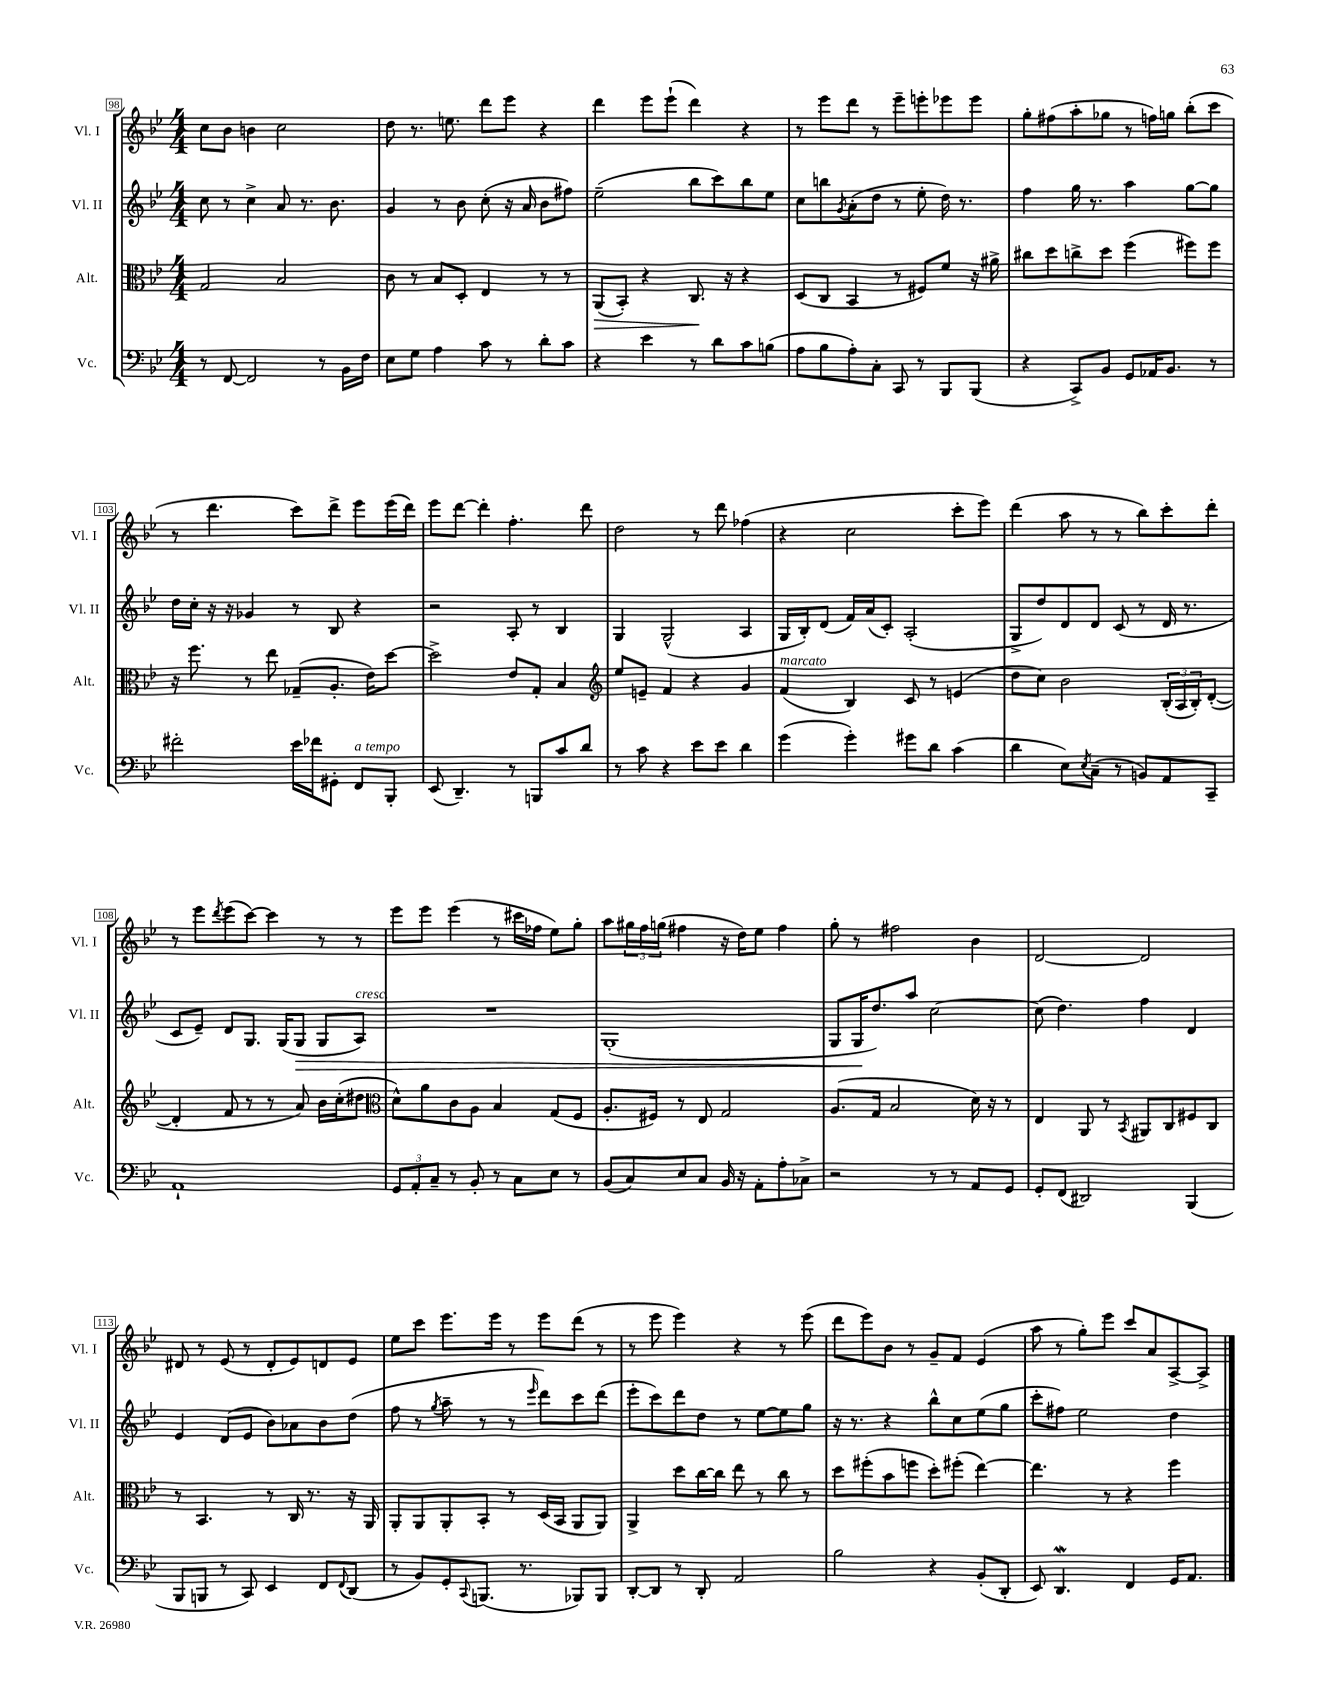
<<
\new StaffGroup <<
\new Staff = "s0" \with { instrumentName = "Vl. I" shortInstrumentName = "Vl. I" } {
    \clef treble \key bes \major \numericTimeSignature \time 4/4
    c''8 bes'8 b'4 c''2 |
    d''8 r8. e''8. d'''8 ees'''8 r4 |
    d'''4 ees'''8 ees'''8-!( d'''4) r4 |
    r8 ees'''8 d'''8 r8 ees'''8-- e'''8-. ees'''8 ees'''8 |
    g''8-. fis''8( a''8-. ges''8 r8 f''16) g''16 bes''8-.( c'''8 |
    r8 d'''4. c'''8) d'''8-> ees'''8 ees'''16( d'''16) |
    ees'''8 d'''8~ d'''4-. f''4.-. d'''8 |
    d''2 r8 d'''8 fes''4( |
    r4 c''2 c'''8-. ees'''8) |
    d'''4( a''8 r8 r8 bes''8) c'''8-. d'''8-. |
    r8 ees'''8 \acciaccatura { d'''8 } ees'''8( c'''8~) c'''4 r8 r8 |
    ees'''8 ees'''8 ees'''4( r8 cis'''16 fes''16 ees''8) g''8-. |
    a''8 \tuplet 3/2 { gis''16 f''16 g''16( } fis''4 r16 d''16) ees''8 fis''4 |
    g''8-. r8 fis''2 bes'4 |
    d'2~ d'2 |
    dis'8 r8 ees'8( r8 dis'8-. ees'8) d'8 ees'8 |
    ees''8 c'''8 ees'''8. ees'''16 r8 ees'''8 d'''8( r8 |
    r8 ees'''8 ees'''4) r4 r8 ees'''8( |
    d'''8 ees'''8) bes'8 r8 g'8-- f'8 ees'4( |
    a''8 r8 g''8-.) ees'''8 c'''8 a'8 a8~-> a8-> \bar "|." |
}
\new Staff = "s1" \with { instrumentName = "Vl. II" shortInstrumentName = "Vl. II" } {
    \clef treble \key bes \major \numericTimeSignature \time 4/4
    c''8 r8 c''4-> a'8 r8. bes'8. |
    g'4 r8 bes'8 c''8-.( r16 a'16 bes'8 fis''8) |
    ees''2--( bes''8 c'''8) bes''8 ees''8 |
    c''8 b''8 \acciaccatura { g'8 } a'8-.( d''8 r8 ees''8-. d''16) r8. |
    f''4 g''16 r8. a''4 g''8~ g''8 |
    d''16 c''16-. r16 r16 ges'4 r8 bes8 r4 |
    r2 a8-. r8 bes4 |
    g4 g2-^( a4 |
    g16 bes16-.) d'8( f'16) a'16( c'8-.) a2-.( |
    g8-> d''8) d'8 d'8 c'8( r8 d'16 r8. |
    c'8 ees'8--) d'8 g8. g16( g8\> g8 a8^\markup { \italic "cresc." }) |
    R1 |
    g1-.( |
    g8 g16\! d''8.) a''8 c''2~ |
    c''8( d''4.) f''4 d'4 |
    ees'4 d'8( ees'8 bes'8) aes'8 bes'8 d''8( |
    f''8 r8 \acciaccatura { g''8 } a''8-- r8 r8 \grace { ees'''16 } d'''8) c'''8 d'''8( |
    ees'''8-. c'''8) d'''8 d''8 r8 ees''8~ ees''8 g''8 |
    r16 r8. r4 bes''8-^ c''8 ees''8( g''8 |
    c'''8-. fis''8) ees''2 d''4 \bar "|." |
}
\new Staff = "s2" \with { instrumentName = "Alt." shortInstrumentName = "Alt." } {
    \clef alto \key bes \major \numericTimeSignature \time 4/4
    g2 bes2 |
    c'8 r8 bes8 d8-. ees4 r8 r8 |
    a,8\>( bes,8-.) r4 c8.\! r16 r4 |
    d8( c8 bes,4 r8 fis8) f'8 r16 ais'16-> |
    cis''8 d''8 c''8-> d''8 f''4( fis''8) fis''8 |
    r16 f''8. r8 ees''8 ges8--( a8.-. ees'16) d''8~ |
    d''2-> ees'8 g8-. bes4 |
    \clef treble ees''8 e'8-- f'4 r4 g'4 |
    f'4^\markup { \italic "marcato" }( bes4) c'8 r8 e'4( |
    d''8 c''8) bes'2 \tuplet 3/2 { bes16-.( a16 bes16-.) } d'8~-.( |
    d'4-. f'8 r8 r8 a'8) bes'16 c''16-.( dis''8 |
    \clef alto d'8-^) a'8 c'8 a8 bes4 g8( f8 |
    a8.-. fis16) r8 ees8 g2 |
    a8.( g16 bes2 d'16) r16 r8 |
    ees4 a,8 r8 \acciaccatura { bes,8 } ais,8 c8 fis8 c8 |
    r8 bes,4. r8 c16 r8. r16 a,16 |
    a,8-. a,8 a,8-. bes,8-. r8 d16( bes,16 a,8 a,8) |
    a,4-> d''8 c''16~ c''16 ees''8 r8 c''8 r8 |
    d''8 fis''8-.( bes'8 f''8 d''8-.) fis''8-.( ees''4~) |
    ees''4. r8 r4 f''4 \bar "|." |
}
\new Staff = "s3" \with { instrumentName = "Vc." shortInstrumentName = "Vc." } {
    \clef bass \key bes \major \numericTimeSignature \time 4/4
    r8 f,8~ f,2 r8 bes,16 f16 |
    ees8 g8 a4 c'8 r8 d'8-. c'8 |
    r4 ees'4 r8 d'8 c'8 b8( |
    a8 bes8 a8-.) c8-. c,8 r8 bes,,8 bes,,8( |
    r4 c,8->) bes,8 g,8 aes,16 bes,8. r8 |
    fis'2-. ees'16 fes'16 gis,8-. f,8^\markup { \italic "a tempo" } bes,,8-. |
    ees,8( d,4.--) r8 b,,8 c'8 d'8 |
    r8 c'8 r4 ees'8 ees'8 d'4 |
    g'4( g'4-.) gis'8 d'8 c'4( |
    d'4 ees8) \acciaccatura { ees8 } c8--( r8 b,8) a,8 c,8-- |
    a,1-! |
    \tuplet 3/2 { g,8 a,8-. c8-- } r8 bes,8-. r8 c8 ees8 r8 |
    bes,8( c8) ees8 c8 bes,16 r16 a,8-. a8-. ces8-> |
    r2 r8 r8 a,8 g,8 |
    g,8-. f,8( dis,2) bes,,4( |
    bes,,8 b,,8 r8 c,8) ees,4 f,8 \appoggiatura { f,8 } d,8( |
    r8 bes,8) g,8-. \appoggiatura { c,8 } b,,8.( r8. bes,,8) bes,,8 |
    d,8~-. d,8 r8 d,8-. a,2 |
    bes2 r4 bes,8-.( d,8-. |
    ees,8) d,4.\mordent f,4 g,16 a,8. \bar "|." |
}
>>
>>
\layout { \context { \Score currentBarNumber = #98 \override BarNumber.stencil = #(make-stencil-boxer 0.1 0.3 ly:text-interface::print) } }
